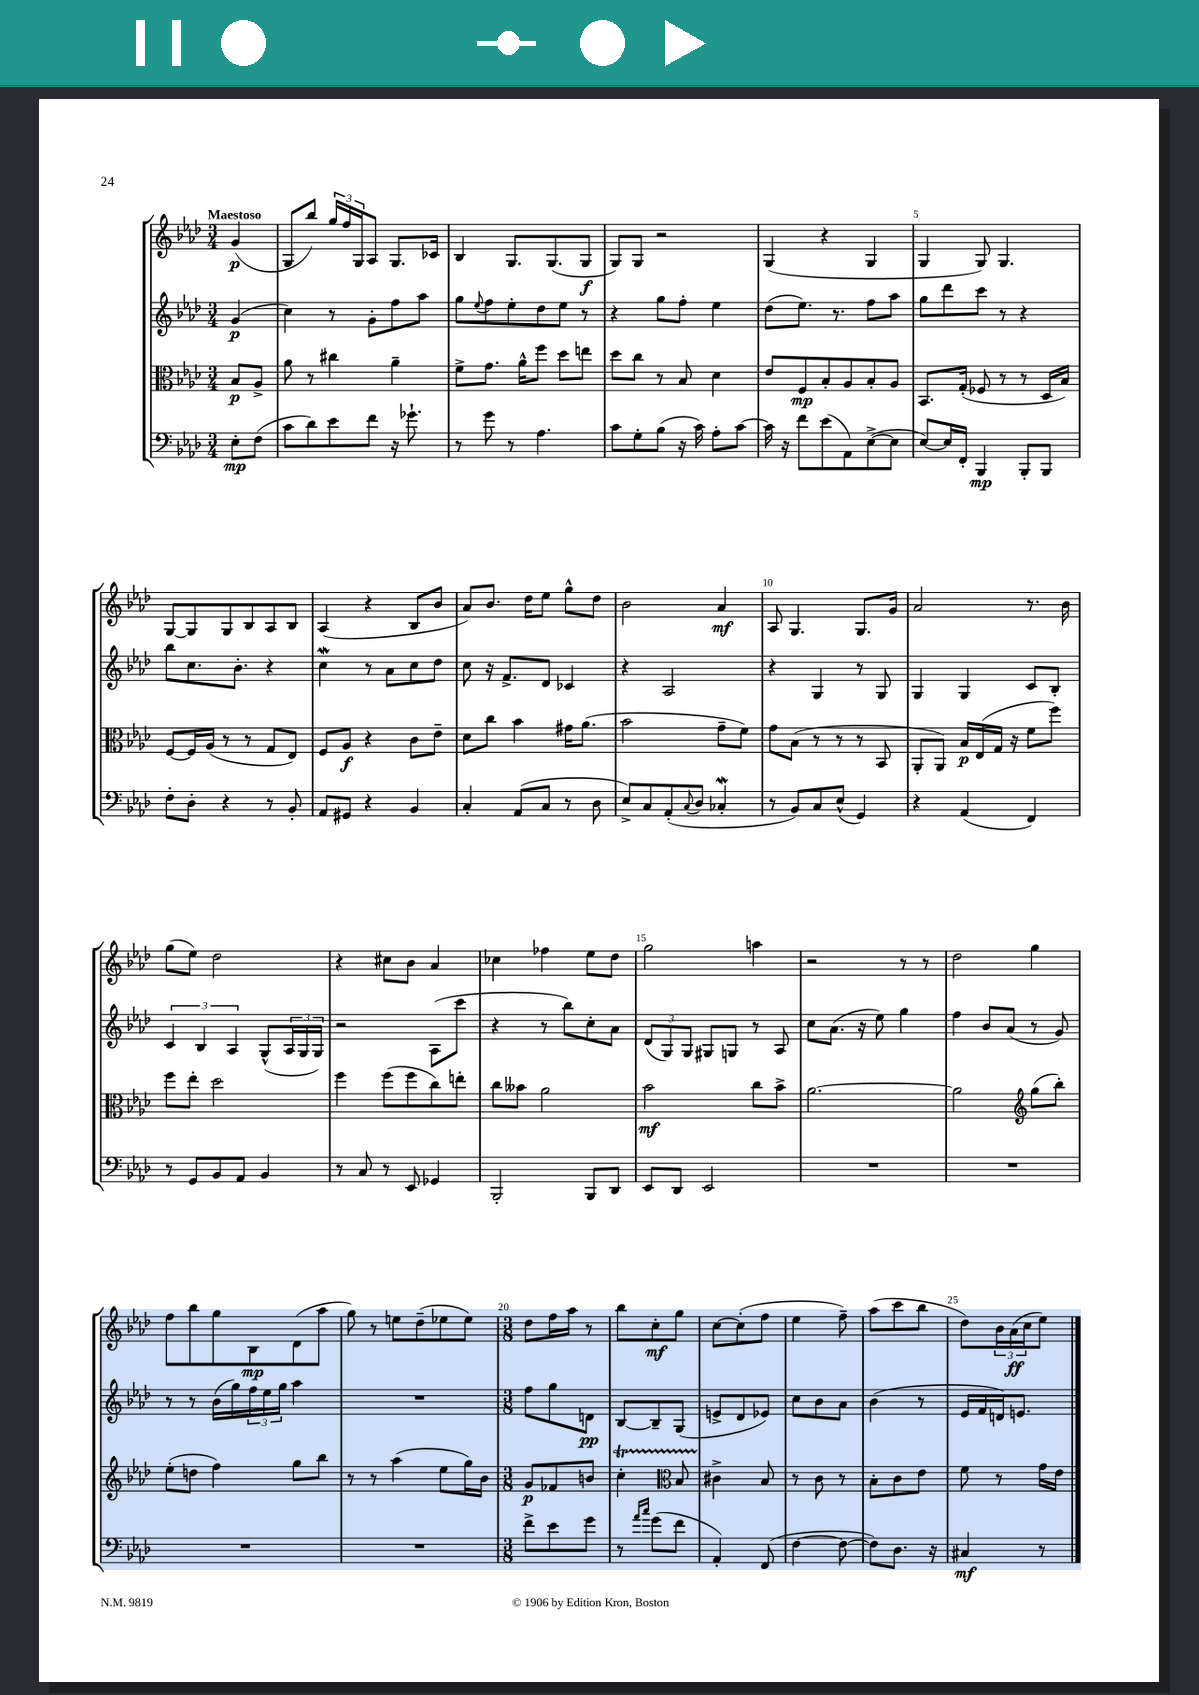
<<
\new StaffGroup <<
\new Staff = "s0" {
    \clef treble \key aes \major \numericTimeSignature \time 3/4 \partial 4 \tempo "Maestoso"
    g'4\p( |
    g8 bes''8) \tuplet 3/2 { g''16 f''16 g16 } aes8 g8. ces'16 |
    bes4 g8. g8.( g8\f |
    g8) g8 r2 |
    g4( r4 g4 |
    g4 g8) g4. |
    g8~ g8 g8 bes8 aes8 bes8 |
    aes4( r4 bes8 bes'8 |
    aes'8) bes'8. des''16 ees''8 g''8-^ des''8 |
    bes'2 aes'4\mf |
    aes8 g4. g8. g'16 |
    aes'2 r8. bes'16 |
    g''8( ees''8) des''2 |
    r4 cis''8 bes'8 aes'4 |
    ces''4 fes''4 ees''8 des''8 |
    g''2 a''4 |
    r2 r8 r8 |
    des''2 g''4 |
    f''8 bes''8 g''8 bes8\mp des'8( aes''8 |
    g''8) r8 e''8 des''8--( ees''8 ees''8) |
    \numericTimeSignature \time 3/8 des''8 f''16 aes''16 r8 |
    bes''8 c''8-.\mf g''8 |
    c''8~ c''8-.( f''8 |
    ees''4 f''8--) |
    aes''8( c'''8 bes''8 |
    des''8) \tuplet 3/2 { bes'16 aes'16\ff( c''16 } ees''8) \bar "|." |
}
\new Staff = "s1" {
    \clef treble \key aes \major \numericTimeSignature \time 3/4 \partial 4
    g'4\p( |
    c''4) r8 g'8-. f''8 aes''8 |
    g''8 \appoggiatura { ees''8 } f''8 ees''8-. des''8 ees''8 r8 |
    r4 g''8 f''8-. ees''4 |
    des''8( ees''8.) r8. f''8 aes''8 |
    g''8 des'''8 c'''8 r8 r4 |
    bes''8 c''8. bes'8.-. r4 |
    c''4\mordent r8 aes'8 c''8 des''8 |
    c''8 r16 f'8.-> des'8 ces'4 |
    r4 aes2 |
    r4 g4 r8 g8 |
    g4 g4 c'8 bes8-. |
    \tuplet 3/2 { c'4 bes4 aes4 } g8-^( \tuplet 3/2 { aes16 g16 g16) } |
    r2 aes8( c'''8 |
    r4 r8 bes''8) c''8-. aes'8 |
    \tuplet 3/2 { des'8( g8) g8 } gis8 g8 r8 aes8 |
    c''8 aes'8.( r16 ees''8) g''4 |
    f''4 bes'8 aes'8( r8 g'8) |
    r8 r8 bes'16( g''16) \tuplet 3/2 { f''16 ees''16 g''16 } aes''4 |
    R2. |
    \numericTimeSignature \time 3/8 f''8 g''8 d'8\pp |
    bes8~ bes8-- g8( |
    e'8-> des'8 ees'8) |
    c''8 bes'8 aes'8 |
    bes'4( r8 |
    ees'16 f'16 d'16) e'8. \bar "|." |
}
\new Staff = "s2" {
    \clef alto \key aes \major \numericTimeSignature \time 3/4 \partial 4
    bes8\p aes8-> |
    aes'8 r8 cis''4 aes'4-- |
    f'8-> g'8. aes'16-^ f''8 des''8 e''8 |
    des''8 c''8 r8 bes8 des'4 |
    ees'8 f8\mp bes8-. aes8 bes8-. aes8 |
    bes,8. g16-.( fes8 r8 r8 des16 bes16) |
    f8~ f16 aes16( r8 r8 g8 ees8) |
    f8 aes8\f r4 c'8 ees'8-- |
    des'8 c''8 bes'4 gis'16 aes'8.( |
    bes'2 g'8-- f'8) |
    g'8 bes8( r8 r8 r8 bes,8 |
    aes,8-. aes,8) bes16\p ees16( g16 r16 f'8 f''8) |
    f''8 ees''8-. des''2 |
    f''4 f''8( f''8 c''8) e''8-. |
    c''8 beses'8 aes'2 |
    bes'2\mf c''8 bes'8-> |
    aes'2.~ |
    aes'2 \clef treble g''8( bes''8-.) |
    ees''8-.( d''8 f''4) g''8 bes''8 |
    r8 r8 aes''4( ees''8 g''16) bes'16 |
    \numericTimeSignature \time 3/8 g'8\p fes'8 b'8 |
    c''4-.\startTrillSpan \clef alto bes8 |
    cis'4->\stopTrillSpan bes8 |
    r8 c'8 r8 |
    bes8-. c'8 ees'8 |
    f'8 r8 g'16 ees'16 \bar "|." |
}
\new Staff = "s3" {
    \clef bass \key aes \major \numericTimeSignature \time 3/4 \partial 4
    ees8-.\mp f8( |
    c'8 des'8) ees'8 f'8 r16 ges'8.-! |
    r8 g'8 r8 aes4. |
    c'8 g8-. bes8( r16 c'16) aes8-. c'8~ |
    c'16 r16 f'8 ees'8( aes,8) ees8~->( ees8 |
    ees8~) ees16 f,16-. bes,,4\mp bes,,8-. bes,,8 |
    f8-. des8-. r4 r8 bes,8-. |
    aes,8 gis,8 r4 bes,4 |
    c4-. aes,8( c8 r8 des8 |
    ees8->) c8 aes,8-.( \appoggiatura { c8 } des8 ces4-.\mordent |
    r8 bes,8) c8 ees8-^( g,4) |
    r4 aes,4( f,4) |
    r8 g,8 bes,8 aes,8 bes,4 |
    r8 c8 r8 ees,8 ges,4 |
    bes,,2-. bes,,8 des,8 |
    ees,8 des,8 ees,2 |
    R2. |
    R2. |
    R2. |
    R2. |
    \numericTimeSignature \time 3/8 f'8-> ees'8 g'8 |
    r8 \grace { aes'16 c''16 } g'8( f'8 |
    aes,4-.) f,8( |
    f4~ f8~ |
    f8) des8. r16 |
    cis4\mf r8 \bar "|." |
}
>>
>>
\layout { \context { \Score \override BarNumber.break-visibility = ##(#f #t #t) barNumberVisibility = #(every-nth-bar-number-visible 5) } }
